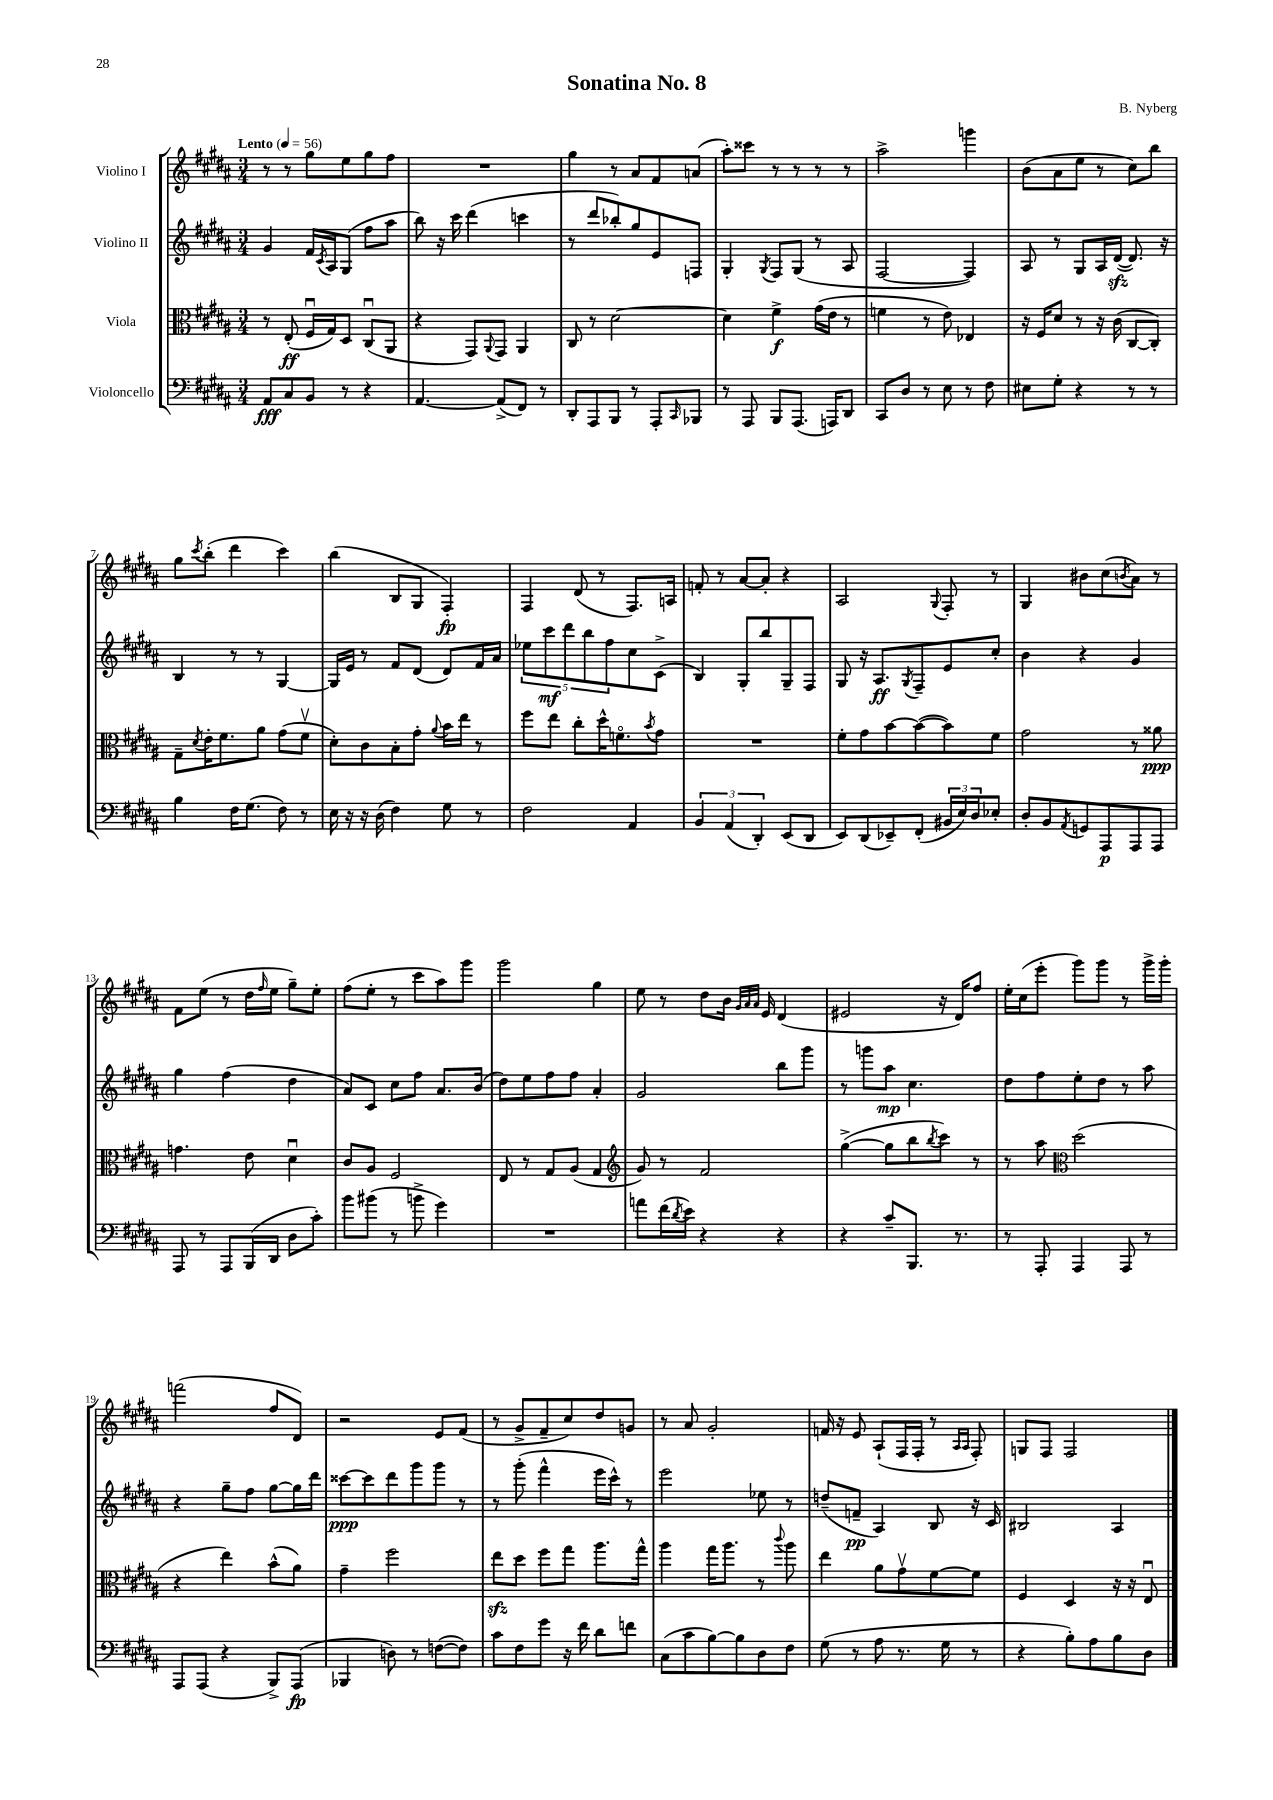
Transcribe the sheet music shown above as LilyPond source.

\header { title = "Sonatina No. 8" composer = "B. Nyberg" }
<<
\new StaffGroup <<
\new Staff = "s0" \with { instrumentName = "Violino I" } {
    \clef treble \key b \major \numericTimeSignature \time 3/4 \tempo "Lento" 4 = 56
    r8 r8 gis''8 e''8 gis''8 fis''8 |
    R2. |
    gis''4 r8 ais'8 fis'8 a'8( |
    ais''8-.) cisis'''8 r8 r8 r8 r8 |
    ais''2-> g'''4 |
    b'8( ais'8 e''8 r8 cis''8) b''8 |
    gis''8 \acciaccatura { cis'''8 } b''8-.( dis'''4 cis'''4) |
    b''4( b8 gis8 fis4-.\fp) |
    fis4 dis'8( r8 fis8.) a16 |
    f'8-. r8 ais'8~ ais'8-. r4 |
    ais2 \appoggiatura { gis8 } fis8-. r8 |
    gis4 bis'8 cis''8( \acciaccatura { b'8 } ais'8) r8 |
    fis'8 e''8( r8 dis''16 \grace { fis''16 } e''16 gis''8--) e''8-. |
    fis''8( e''8-. r8 cis'''8 ais''8) gis'''8 |
    gis'''2 gis''4 |
    e''8 r8 dis''8 b'16 \grace { gis'32 ais'32 ais'32 } e'16 dis'4( |
    eis'2 r16 dis'16) fis''8 |
    e''16-. cis''16( e'''8-. gis'''8) gis'''8 r8 gis'''16-> gis'''16-. |
    f'''2( fis''8 dis'8) |
    r2 e'8 fis'8( |
    r8 gis'8-> fis'8-- cis''8) dis''8 g'8 |
    r8 ais'8 gis'2-. |
    f'16 r16 e'8 ais8-!( fis16 fis16-. r8 \grace { ais16 ais16 } fis8-.) |
    g8 fis8 fis2 \bar "|." |
}
\new Staff = "s1" \with { instrumentName = "Violino II" } {
    \clef treble \key b \major \numericTimeSignature \time 3/4
    gis'4 fis'16 \acciaccatura { cis'8 } ais16 gis8( fis''8 ais''8 |
    b''8) r16 cis'''16 dis'''4( c'''4 |
    r8 dis'''8 bes''8-.) gis''8 e'8 f8 |
    gis4-. \acciaccatura { gis8 } fis8 gis8( r8 ais8 |
    fis2~ fis4) |
    ais8 r8 gis8 ais16 dis'16~\sfz( dis'8.) r16 |
    b4 r8 r8 gis4~ |
    gis16 e'16 r8 fis'8 dis'8( dis'8) fis'16 ais'16 |
    \tuplet 5/4 { ees''8 cis'''8\mf dis'''8 b''8 fis''8 } cis''8 cis'8->( |
    b4) gis8-. b''8 gis8-- fis8 |
    gis8 r16 ais8.\ff \acciaccatura { gis8 } fis8-- e'8 cis''8-. |
    b'4 r4 gis'4 |
    gis''4 fis''4( dis''4 |
    ais'8) cis'8 cis''8 fis''8 ais'8. b'16( |
    dis''8) e''8 fis''8 fis''8 ais'4-. |
    gis'2 b''8 gis'''8 |
    r8 g'''8 ais''8\mp cis''4. |
    dis''8 fis''8 e''8-. dis''8 r8 ais''8 |
    r4 gis''8-- fis''8 gis''8~ gis''16 dis'''16 |
    cisis'''8~\ppp cisis'''8 dis'''8 gis'''8 gis'''8 r8 |
    r8 gis'''8-.( fis'''4-^ e'''16 cis'''16-^) r8 |
    e'''2 ees''8 r8 |
    d''8--( f'8--\pp ais4) b8 r16 cis'16 |
    bis2 ais4 \bar "|." |
}
\new Staff = "s2" \with { instrumentName = "Viola" } {
    \clef alto \key b \major \numericTimeSignature \time 3/4
    r8 e8-.\ff( fis16\downbow gis16) dis8 cis8\downbow( ais,8 |
    r4 gis,8) \appoggiatura { ais,8 } gis,8 ais,4 |
    cis8 r8 dis'2~ |
    dis'4 fis'4->\f gis'16( e'16 r8 |
    f'4 r8 e'8) ees4 |
    r16 fis16 dis'8 r8 r16 cis'16( cis8~ cis8-.) |
    gis8-- \acciaccatura { dis'8 } e'16-. fis'8. ais'8 gis'8( fis'8\upbow |
    dis'8-.) cis'8 b8-. gis'8-. \appoggiatura { ais'8 } b'16 e''16 r8 |
    fis''8 e''8 cis''8-. dis''16-^ f'8.\flageolet \acciaccatura { b'8 } gis'8 |
    R2. |
    fis'8-. gis'8 b'8~ b'8~( b'8) fis'8 |
    gis'2 r8 aisis'8\ppp |
    g'4. e'8 dis'4\downbow |
    cis'8 ais8 fis2 |
    e8 r8 gis8 ais8( gis4 |
    \clef treble gis'8) r8 fis'2 |
    gis''4~->( gis''8 b''8 \acciaccatura { b''8 } cis'''8) r8 |
    r8 ais''8 \clef alto dis''2( |
    r4 e''4) b'8-^( ais'8) |
    gis'4-- fis''2 |
    e''8\sfz dis''8 fis''8 gis''8 ais''8. gis''16-^ |
    ais''4 gis''16 ais''8. r8 \appoggiatura { cis'''8 } ais''8 |
    e''4 ais'8 gis'8\upbow fis'8~ fis'8 |
    fis4 dis4 r16 r16 e8\downbow \bar "|." |
}
\new Staff = "s3" \with { instrumentName = "Violoncello" } {
    \clef bass \key b \major \numericTimeSignature \time 3/4
    ais,8\fff cis8 b,8 r8 r4 |
    ais,4.~ ais,8->( fis,8) r8 |
    dis,8-. ais,,8 b,,8 r8 ais,,8-. \grace { cis,16 } bes,,8 |
    r8 ais,,8 b,,8 ais,,8.( a,,16) dis,8 |
    cis,8 dis8 r8 e8 r8 fis8 |
    eis8 gis8-. r4 r8 r8 |
    b4 fis16 gis8.( fis8) r8 |
    e16 r16 r16 dis16( fis4) gis8 r8 |
    fis2 ais,4 |
    \tuplet 3/2 { b,4 ais,4( dis,4-.) } e,8( dis,8 |
    e,8) dis,8( ees,8--) fis,8-.( \tuplet 3/2 { bis,16 e16) dis16 } ees8-. |
    dis8-. b,8 \acciaccatura { ais,8 } g,8 ais,,8\p ais,,8 ais,,8 |
    ais,,8 r8 ais,,8 b,,16( dis,16 dis8 cis'8-.) |
    b'8 bis'8( r8 b'8-> gis'4) |
    R2. |
    a'8 fis'16( \acciaccatura { dis'8 } e'16) r4 r4 |
    r4 cis'8-- b,,8. r8. |
    r8 ais,,8-. ais,,4 ais,,8 r8 |
    ais,,8 ais,,8( r4 b,,8->) ais,,8\fp( |
    bes,,4 d8) r8 f8~( f8) |
    cis'8 fis8 gis'8 r16 fis'16 dis'8 f'8 |
    cis8( cis'8 b8~) b8 dis8 fis8 |
    gis8( r8 ais8 r8. gis16 r8 |
    r4 b8-.) ais8 b8 dis8 \bar "|." |
}
>>
>>
